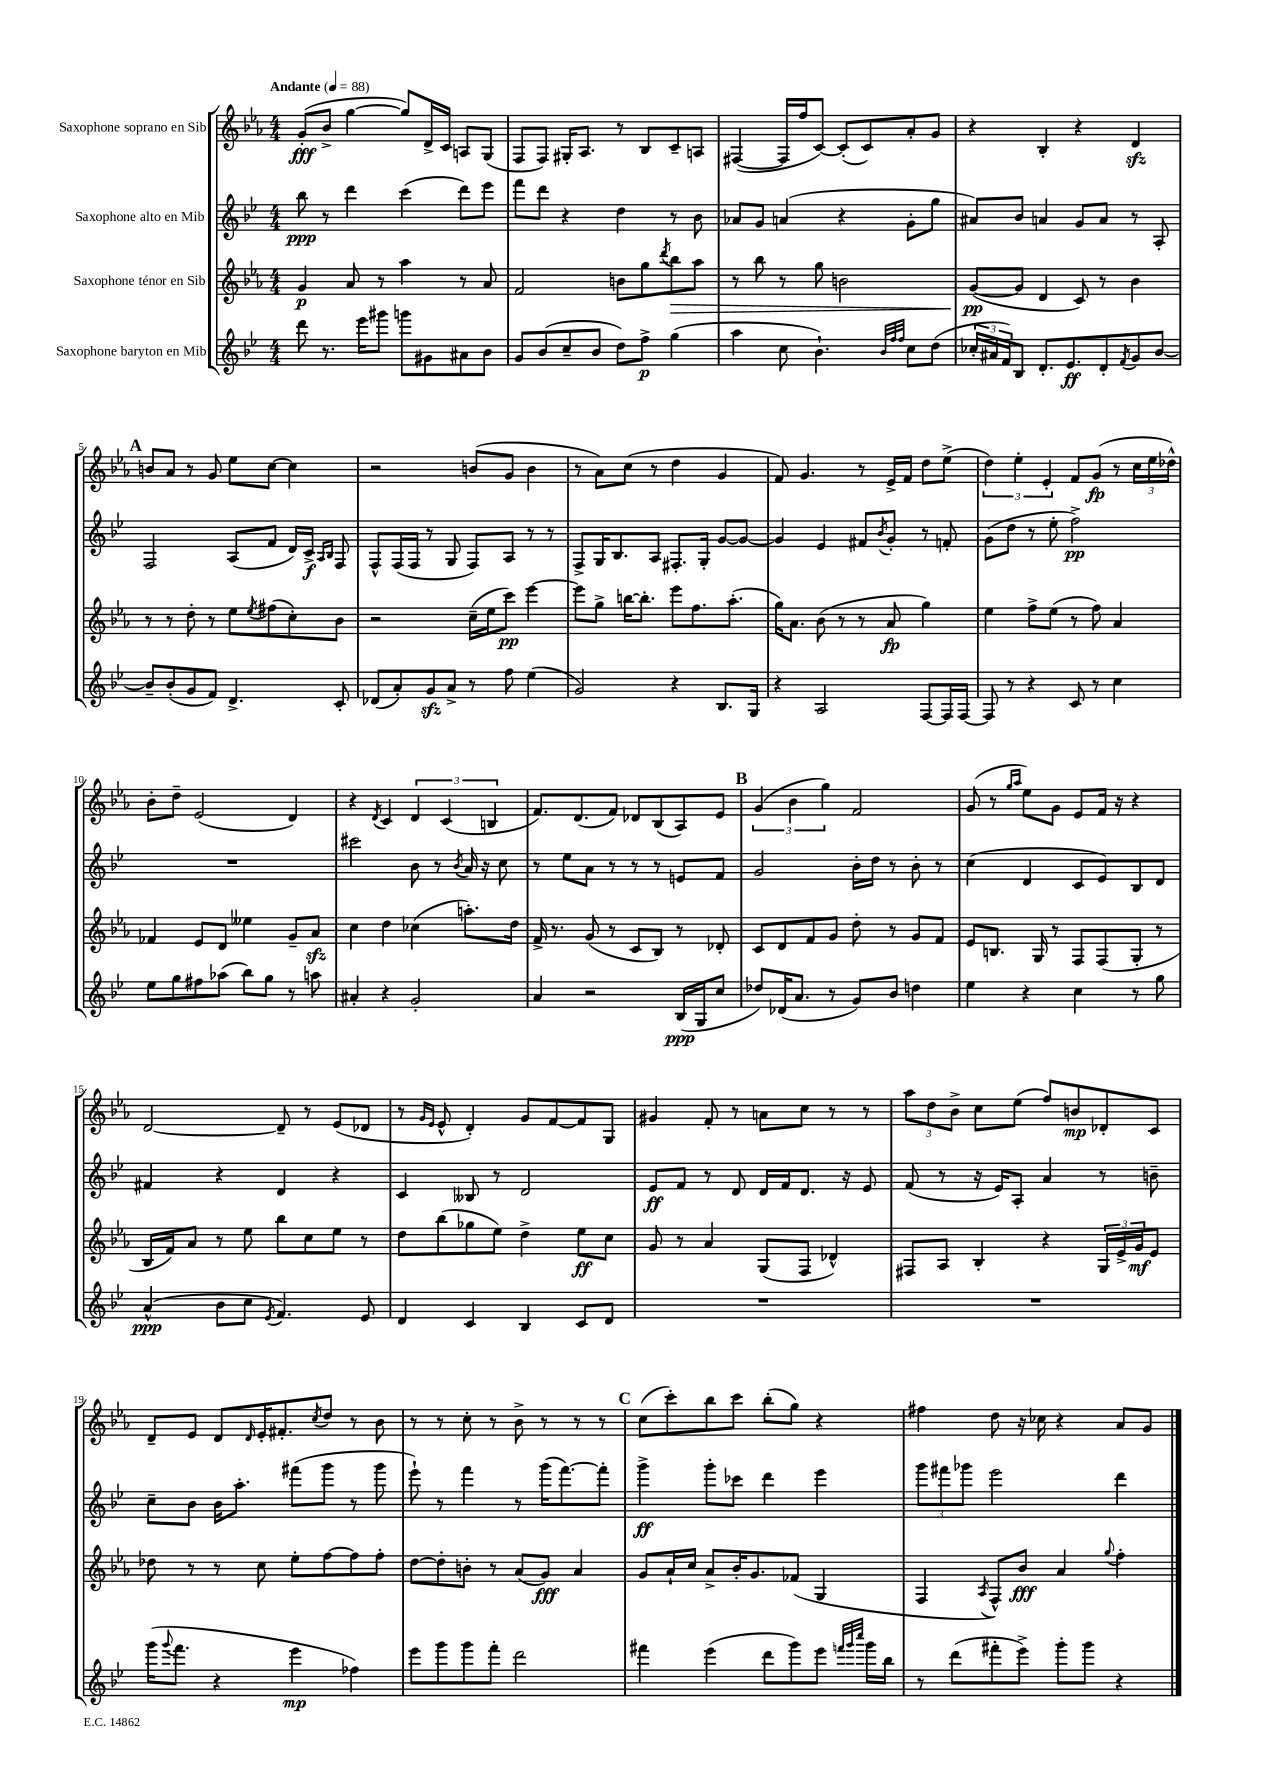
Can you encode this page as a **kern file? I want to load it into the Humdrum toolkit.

**kern	**kern	**kern	**kern
*staff4	*staff3	*staff2	*staff1
*clefG2	*clefG2	*clefG2	*clefG2
*k[b-e-]	*k[b-e-a-]	*k[b-e-]	*k[b-e-a-]
*M4/4	*M4/4	*M4/4	*M4/4
*MM88	*MM88	*MM88	*MM88
8ddd\	4g/	8bb-\	(8g'/L
8.r	.	8r	8b-^/J
.	8a-/	4ddd\	[4gg\
16eee-\LK	.	.	.
8ggg#\J	8r	.	.
8ggg\L	4aa-\	(4ccc\	8gg/]L)
8g#\	.	.	16d^/L
.	.	.	16c/JJ
8a#\	8r	8ddd\L)	8A/L
8b-\J	8a-/	8eee-\J	(8G/J
=	=	=	=
8g/L	2f/	8fff\L	8F/L
(8b-/	.	8ddd\J	8F/J)
8cc~/	.	4r	16G#'/LK
.	.	.	8.A-/J
8b-/J	.	.	.
8dd\L)	8b\L	4dd\	8r
8ff^\J	8gg\	.	8B-/L
.	8qddd/	.	.
(4gg\	8bb-\	8r	8c~/
.	8aa-\J	8b-\	8A/J
=	=	=	=
4aa\	8r	8a-/L	([4F#/
.	8bb-\	8g/J	.
8cc\	8r	(4a/	16F#/]LL
.	.	.	16ff/J
4.b-`\)	8gg\	.	[8c/J)
.	2b\	4r	(8c'/]L
.	.	.	8c/)
32qqb-/LLL	.	.	.
32qqff/	.	.	.
32qqff/JJJ	.	.	.
8cc\L	.	8g'\L	8a-'/
(8dd\J	.	8gg\J	8g/J
=	=	=	=
24cc-'/LL	([8g/L	8a#/L)	4r
24a#/	.	.	.
24f/J)	.	.	.
8B-/J	8g/]J	8b-/J	.
8.d'/L	4d/	4a/	4B-'/
8.e-/	.	.	.
.	8c/)	8g/L	4r
8d'/	8r	8a/J	.
8qf/	.	.	.
8g/	4b-\	8r	4d/
[8b-/J	.	8A'/	.
=	=	=	=
8b-~/]L	8r	2F/	8b/L
(8b-'/	8r	.	8a-/J
8g/	8dd'\	.	8r
8f/J)	8r	.	8g/
4.d^/	8ee-\L	(8A/L	8ee-\L
.	8qee-/	.	.
.	(8ff#\	8f/J	[8cc\J
.	8cc'\)	16d/LL)	4cc\]
.	.	16c^/JJ	.
.	.	16qqA/LL	.
.	.	16qqB-/JJ	.
8c'/	8b-\J	8F/	.
=	=	=	=
(8d-/L	2r	8F^^/L	2r
8a'/)	.	(16F/L	.
.	.	16F/JJ	.
8g/	.	8r	.
8a^/J	.	8G/	.
8r	(16cc~\LL	8F/L)	(8b/L
.	16ee-\J	.	.
8ff\	8ccc\J)	8A/J	8g/J
(4ee-\	[4eee-\	8r	4b\
.	.	8r	.
=	=	=	=
2g/)	8eee-\]L	8F^/L	8r
.	8gg^\J	16G/K	8a-\L)
.	.	8.B-/	.
.	[16bb\LK	.	(8cc\J
.	8.bb'\]J	.	.
.	.	8A/J	8r
4r	8eee-\L	8.F#'/L	4dd\
.	8.ff\	.	.
.	.	16G'/Jk	.
8.B-/L	.	[8g/L	4g/
.	(8.aa-'\J	.	.
.	.	8g/_J	.
16G/Jk	.	.	.
=	=	=	=
4r	16gg\LK)	4g/]	8f/)
.	8.a-\J	.	.
.	.	.	4.g/
2A/	(8b-\	4e-/	.
.	8r	.	.
.	8r	8f#/L	8r
.	.	8qb-/	.
.	8a-/	8g'/J	16e-^/LL
.	.	.	16f/JJ
[8F/L	4gg\)	8r	8dd\L
16F/]L	.	8f'/	(8ee-^\J
[16F/JJ	.	.	.
=	=	=	=
8F/]	4ee-\	(8g\L	6dd\)
8r	.	8dd\J	.
.	.	.	6ee-'\
4r	8ff^\L	8r	.
.	.	.	6e-'/
.	(8ee-\J	8ee-'\	.
8c/	8r	2ff^\)	8f/L
8r	8ff\)	.	(8g/J
4cc\	4a-/	.	8r
.	.	.	24cc\LL
.	.	.	24ee-\
.	.	.	24dd-^^\JJ)
=	=	=	=
8ee-\L	4f-/	1r	8b-'\L
8gg\	.	.	8dd~\J
8ff#\	8e-/L	.	(2e-/
(8aa-\J	8d/J	.	.
8bb-\L)	4ee--\	.	.
8gg\J	.	.	.
8r	8g~/L	.	4d/)
8aa\	8a-/J	.	.
=	=	=	=
4a#'/	4cc\	2ccc#\	4r
.	.	.	8qd/
4r	4dd\	.	4c/
2g'/	(4cc-\	8b-\	6d/
.	.	8r	.
.	.	.	(6c/
.	.	8qb-/	.
.	8.aa'\L)	16a/	.
.	.	16r	.
.	.	.	6B/
.	.	8cc\	.
.	16dd\Jk	.	.
=	=	=	=
4a/	16f^/	8r	8.f/L)
.	8.r	.	.
.	.	8ee-\L	.
.	.	.	(8.d/
2r	(8g/	8a\J	.
.	8r	8r	8f/J)
.	8c/L	8r	8d-/L
.	8B-/J)	8r	(8B-/
(16B-/LL	8r	8e/L	8A-/)
16G/J	.	.	.
8cc/J	8d-'/	8f/J	8e-/J
=	=	=	=
8dd-/L)	8c/L	2g/	(6g/
(16d-/K	8d/	.	.
.	.	.	6b-\
8.a/J	.	.	.
.	8f/	.	.
.	.	.	6gg\)
8r	8g/J	.	.
8g/L)	8dd'\	16b-'\LL	2f/
.	.	16dd\JJ	.
8b-/J	8r	8r	.
4dd\	8g/L	8b-'\	.
.	8f/J	8r	.
=	=	=	=
4ee-\	8e-/L	(4cc\	(8g/
.	8.B/J	.	8r
.	.	.	16qqgg/LL
.	.	.	16qqaa-/JJ
4r	.	4d/	8ee-\L)
.	16G/	.	.
.	8r	.	8g\J
4cc\	8F/L	8c/L	8e-/L
.	(8F/	8e-/)	16f/Jk
.	.	.	16r
8r	8G'/J	8B-/	4r
8gg\	8r	8d/J	.
=	=	=	=
(4a^^/	16B-/LL	4f#/	[2d/
.	16f/J)	.	.
.	8a-/J	.	.
8b-\L	8r	4r	.
8cc\J	8ee-\	.	.
8qe-/	.	.	.
4.f/)	8bb-\L	4d/	8d~/]
.	8cc\	.	8r
.	8ee-\J	4r	(8e-/L
8e-/	8r	.	8d-/J
=	=	=	=
4d/	8dd\L	4c/	8r
.	.	.	16qqg/LL
.	.	.	16qqe-/JJ
.	(8bb-\	.	8e-^^/
4c/	8gg-\	8B--/	4d'/)
.	8ee-\J)	8r	.
4B-/	4dd^\	2d/	8g/L
.	.	.	[8f/
8c/L	8ee-\L	.	8f/]
8d/J	8cc\J	.	8G/J
=	=	=	=
1r	8g/	8e-/L	4g#/
.	8r	8f/J	.
.	4a-/	8r	8f'/
.	.	8d/	8r
.	(8G/L	16d/LL	8a\L
.	.	16f/J	.
.	8F/J	8.d/J	8cc\J
.	4d-^^/)	.	8r
.	.	16r	.
.	.	8e-/	8r
=	=	=	=
1r	8F#/L	(8f/	12aa-\L
.	.	.	12dd\
.	8A-/J	8r	.
.	.	.	12b-^\J
.	4B-'/	16r	8cc\L
.	.	16e-/LK)	.
.	.	8A'/J	(8ee-\J
.	4r	4a/	8ff/L)
.	.	.	8b/
.	24G/LL	8r	8d-'/
.	24e-^/	.	.
.	24g/J	.	.
.	8e-/J	8b~\	8c/J
=	=	=	=
(16ggg\LK	8dd-\	8cc~\L	8d~/L
8qqggg/	.	.	.
8.fff\J	.	.	.
.	8r	8b-\J	8e-/J
4r	8r	16b-\LK	8d/L
.	.	8.aa'\J	.
.	.	.	16qqd/
.	8cc\	.	16e-'/K
.	.	.	8.f#'/
4eee-\	8ee-'\L	(8fff#\L	.
.	.	.	8qcc/
.	[8ff\	8ggg\J	8dd/J
4ff-\)	8ff\]	8r	8r
.	8ff'\J	8ggg\	8b-\
=	=	=	=
8eee-\L	[8dd\L	8eee-`\)	8r
8ggg\	8dd'\]	8r	8r
8ggg\	8b'\J	4fff\	8cc'\
8fff'\J	8r	.	8r
2ddd\	(8a-/L	8r	8b-^\
.	8g/J)	(16ggg\LK	8r
.	.	[8.fff\)	.
.	4a-/	.	8r
.	.	8fff'\]J	8r
=	=	=	=
4fff#\	8g/L	4ggg^\	(8cc\L
.	16a-`/L	.	8ccc'\)
.	16cc/JJ	.	.
(4eee-\	8a-^/L	8ggg'\L	8bb-\
.	16b-'/K	8ccc-\J	8ccc\J
.	8.g/	.	.
8ddd\L	.	4ddd\	(8bb-'\L
8ggg\)	(8f-/J	.	8gg\J)
8eee-\J	4G/	4eee-\	4r
32qqfff/LLL	.	.	.
32qqggg/	.	.	.
32qqcccc/JJJ	.	.	.
16ggg\LL	.	.	.
16bb-\JJ	.	.	.
=	=	=	=
8r	4F/	12ggg\L	4ff#\
.	.	12fff#\	.
(8ddd\L	.	.	.
.	.	12ggg-\J	.
.	8qA-/	.	.
8fff#'\	8F^^/L)	2eee-\	8dd\
8eee-^\J)	8b-/J	.	16r
.	.	.	16cc-\
8ggg'\L	4a-/	.	4r
8ggg\J	.	.	.
.	8qqgg/	.	.
4r	4ff'\	4ddd\	8a-/L
.	.	.	8g/J
==	==	==	==
*-	*-	*-	*-
